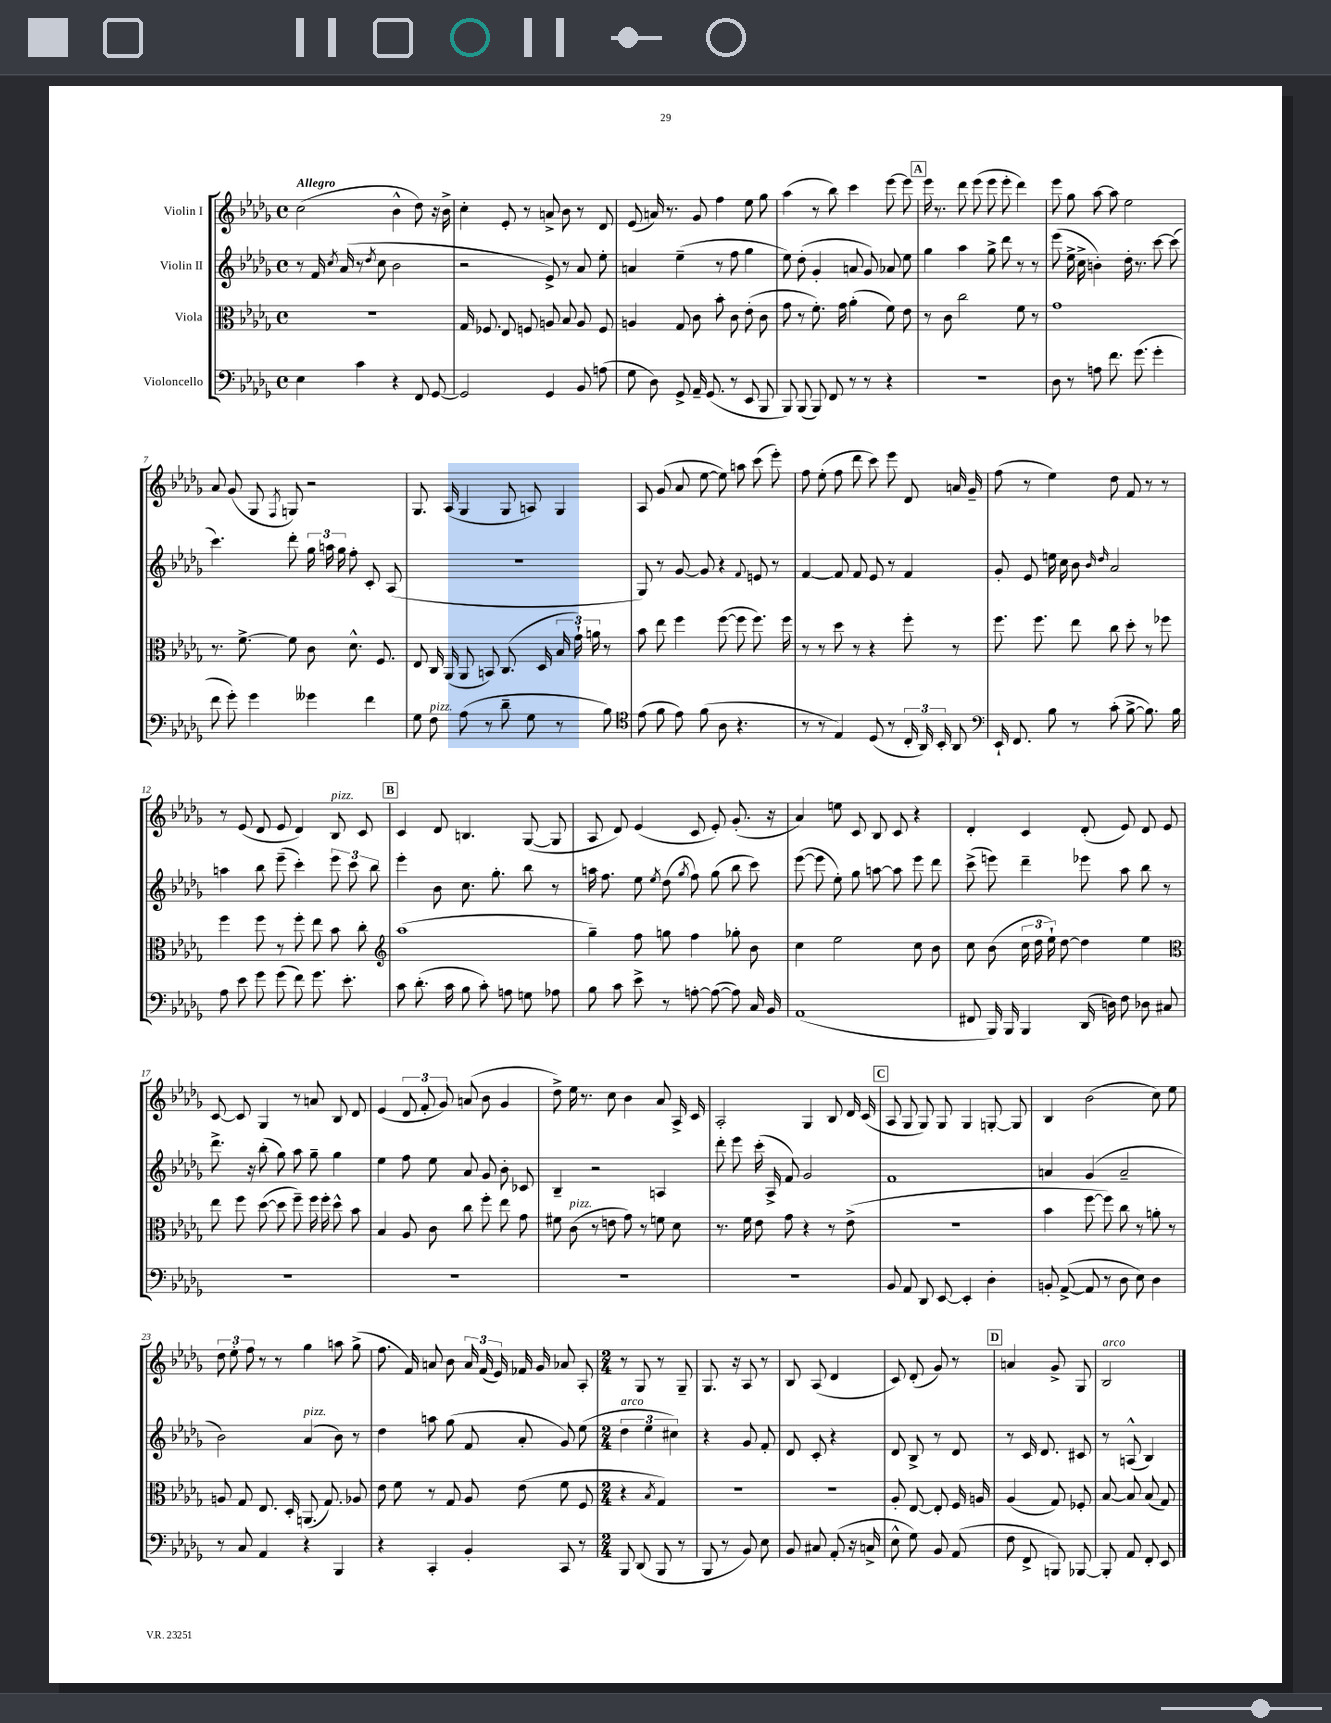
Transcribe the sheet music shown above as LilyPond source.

<<
\new StaffGroup <<
\new Staff = "s0" \with { instrumentName = "Violin I" } {
    \clef treble \key des \major \defaultTimeSignature \time 4/4 \tempo "Allegro"
    \autoBeamOff c''2( bes'4-^ des''8) r16 bes'16-> |
    c''4-. ees'8-. r8 a'8-> bes'8 r8 des'8 |
    ees'8( a'16) r8. ges'8 f''4 ees''8 ges''8 |
    aes''4( r8 bes''8) c'''4 ees'''8~ ees'''8 |
    \mark \markup { \box "A" } ees'''16 r8. des'''8 ees'''8( ees'''8 ees'''8-. des'''4) |
    ees'''8 ges''8 aes''8~ aes''8 ees''2 |
    aes'8 ges'8( ges8 \acciaccatura { f8 } g8) r2 |
    ges8. aes16( ges4 ges8 a8) ges4 |
    aes8 ges'8( aes'8 ees''8~ ees''8) a''8 c'''8( ees'''8-.) |
    f''8 ees''8-.( f''8 des'''8 c'''8) ees'''8 des'8 a'16 ges'16-- |
    f''8( r8 ees''4) des''8 f'8 r8 r8 |
    r8 ees'8( des'8 ees'8 des'4) bes8^\markup { \italic "pizz." } c'8 |
    \mark \markup { \box "B" } c'4 des'8 b4. ges8~( ges8 |
    aes8 des'8) ees'4( c'8 ees'8-.) ges'8.-.( r16 |
    aes'4) e''8 c'8 bes8 c'8 r4 |
    des'4-. c'4 des'8-.( ees'8) des'8 ees'8 |
    c'8~ c'8 ges4 r8 a'8 bes8 des'8 |
    ees'4( \tuplet 3/2 { des'8 f'8-. ges'8) } a'8( bes'8 ges'4 |
    des''8->) ees''16 r8. c''8 bes'4 aes'8 aes16-> c'16 |
    aes2-. ges4 bes8 des'16 c'16( |
    \mark \markup { \box "C" } aes8 ges8 ges8) ges8 ges4 g8~-. g8 |
    bes4 bes'2( c''8) ees''8 |
    \tuplet 3/2 { des''8 ees''8-. f''8 } r8 r8 ges''4 a''8 ges''8->( |
    f''8. f'16) a'8 bes'8 \tuplet 3/2 { a'16 f'16( ees'16) } fes'16 ges'16 aes'8 aes8-. |
    \numericTimeSignature \time 2/4 r8 ges8 r8 ges8-- |
    ges8. r16 aes8 r8 |
    bes8 aes8( des'4 |
    c'8) des'8-.( ges'8) r8 |
    \mark \markup { \box "D" } a'4 ges'8-> ges8 |
    bes2^\markup { \italic "arco" } \bar "|." |
}
\new Staff = "s1" \with { instrumentName = "Violin II" } {
    \clef treble \key des \major \defaultTimeSignature \time 4/4
    \autoBeamOff r8 f'16 \acciaccatura { c''8 } aes'16( r8 \acciaccatura { des''8 } c''8 bes'2 |
    r2 ees'8->) r8 aes'8 ees''8-. |
    a'4 ees''4--( r8 f''8 ges''4 |
    ees''8) des''8-.( ges'4-. a'8 ges'8) aes'8 ees''8 |
    \mark \markup { \box "A" } ges''4 aes''4 ges''8-> des'''8 r8 r8 |
    ees'''8( ees''16-> c''16-> b'4-.) des''16-. r8. c'''8~ c'''8( |
    c'''4.) des'''8-. \tuplet 3/2 { ges''16 a''16 ges''16 } f''8-. c'8-. aes8( |
    r1 |
    ges8) r8 ges'8~ ges'8 r4 \appoggiatura { f'8 } e'8 r8 |
    f'4~ f'8 f'8 ees'8 r8 f'4 |
    ges'8-. ees'8 e''16 c''16 bes'8 \grace { bes'16 des''16 } aes'2 |
    a''4 bes''8 ees'''8--( c'''4-.) \tuplet 3/2 { ees'''8 c'''8 bes''8 } |
    \mark \markup { \box "B" } ees'''4-. bes'8 c''8. ges''8.-. bes''8 r8 |
    a''16 f''8. ees''8 \acciaccatura { ees''8 } des''8( \acciaccatura { ges''8 } f''8) ges''8( bes''8 c'''8) |
    ees'''8~( ees'''8 ees''8-.) ges''8 a''8~ a''8 ees'''8 des'''8 |
    c'''8->( e'''8) des'''4-- ees'''8 aes''8 bes''8 r8 |
    des'''8.-> r16 bes''8-.( ges''8) aes''8 ges''8-- ges''4 |
    ees''4 f''8 ees''8 aes'8 ges'8 bes'8-. ces'8 |
    bes4-- r2 a4 |
    des'''8-. ees'''8 c'''16-.( aes16-> f'8) ges'2 |
    \mark \markup { \box "C" } f'1 |
    a'4 ges'4( a'2-- |
    bes'2) aes'4^\markup { \italic "pizz." }( bes'8) r8 |
    des''4 a''8 ges''8( f'8 aes'8-. ges'8) ees''8( |
    \numericTimeSignature \time 2/4 \tuplet 3/2 { des''4^\markup { \italic "arco" } ees''4 cis''4) } |
    r4 ges'8 f'8-. |
    des'8 c'8-. r4 |
    des'8 bes8-> r8 des'8 |
    \mark \markup { \box "D" } r8 c'16 des'8. cis'8 |
    r8 a8-^( bes4) \bar "|." |
}
\new Staff = "s2" \with { instrumentName = "Viola" } {
    \clef alto \key des \major \defaultTimeSignature \time 4/4
    \autoBeamOff R1 |
    ges16 fes8. ees8 f8 a8 bes8 a8 f8 |
    a4 ges8 c'8 bes'8-. c'8 ees'8-.( c'8 |
    ges'8 r8 f'8.-.) ges'16 aes'4-.( f'8) ees'8 |
    \mark \markup { \box "A" } r8 c'8 c''2 f'8 r8 |
    ges'1 |
    r8. f'8.~-> f'8 c'8 des'8.-^ f8. |
    ees8 c16 aes,16( aes,8 b,8) c8.( des16 \tuplet 3/2 { bes16 ges'16-!) a'16 } r8 |
    bes'8 ees''8 f''4 f''8~( f''8 f''8.) f''16 |
    r8 r8 des''8 r8 r4 f''8-. r8 |
    f''8. f''8. ees''8 c''8 des''8-. r8 fes''8 |
    f''4 f''8 r8 f''8-. ees''8 bes'8 c''8-. |
    \mark \markup { \box "B" } \clef treble aes''1( |
    ges''4--) f''8 g''8 f''4 ges''8-. bes'8 |
    c''4 ees''2 c''8 bes'8 |
    c''8 bes'8( \tuplet 3/2 { c''16 des''16 ees''16-!) } des''8~ des''4 ees''4 |
    \clef alto ees''8 f''8 des''8~( des''8 f''8--) f''16 f''16-. des''8-^ bes'8 |
    bes4 aes8 c'8 c''8 f''8-. ees''8 ges'8 |
    fis'8 c'8^\markup { \italic "pizz." }( r8 e'8 ges'8) r8 f'8 des'8 |
    r8. f'16 ees'8 ges'8 r4 r8 ees'8->( |
    \mark \markup { \box "C" } r1 |
    bes'4 f''8~ f''8) c''8 r8 a'8-. r8 |
    a8 ges8 ees8. des16-. a,8.( ges8.) aes8 |
    ees'8 f'8 r8 ges8 aes8 ees'8( f'8 f8 |
    \numericTimeSignature \time 2/4 r4 \acciaccatura { bes8 } ges4) |
    R2 |
    r2 |
    aes8-. ees8~ ees8-. f16 a16 |
    \mark \markup { \box "D" } aes4( ges8) fes8-. |
    bes8~ bes8 bes8( ges8) \bar "|." |
}
\new Staff = "s3" \with { instrumentName = "Violoncello" } {
    \clef bass \key des \major \defaultTimeSignature \time 4/4
    \autoBeamOff ees4 c'4 r4 f,8 ges,8~ |
    ges,2 ges,4 bes,8 a8( |
    ges8 des8) ges,8-> aes,16-- ges,8.( r8 ees,8 bes,,8 |
    bes,,8) bes,,8( bes,,8) f,8 r8 r8 r4 |
    \mark \markup { \box "A" } R1 |
    des8 r8 a8 f'8. ges'8.( ges'4-. |
    f'8 ges'8-.) ges'4 geses'4 f'4 |
    ges8 f8^\markup { \italic "pizz." } aes8( r8 des'8-- ges8 r8 bes8) |
    \clef tenor ees'8( f'8 ees'8) f'8( aes8 r4. |
    r8 r8 ees4) des8( r8 \tuplet 3/2 { c16-. aes,16) bes,16-. } aes,8 |
    \clef bass ees,16-! f,8. bes8 r8 c'8-.( bes8~-> bes8.) bes16 |
    aes8 ees'8 ges'8 ges'8( f'8) ges'8. ees'8.-. |
    \mark \markup { \box "B" } c'8 des'8.-.( c'16 bes8 c'8-.) a8 g8 aes8 |
    bes8 c'8 ees'8-> r8 a8~-. a8~( a8) c16 bes,16 |
    aes,1( |
    fis,8 bes,,16) bes,,16 bes,,4 des,16( d16) f8 des8 cis8 |
    R1 |
    R1 |
    R1 |
    R1 |
    \mark \markup { \box "C" } bes,8 aes,8 des,8 ees,8~ ees,4-. des4-. |
    b,8-. aes,8~->( aes,8 r8 des8 ees8) des4 |
    r8 c8 aes,4 r4 bes,,4 |
    r4 c,4-. bes,4-. c,8 r8 |
    \numericTimeSignature \time 2/4 bes,,8 des,8( bes,,8 r8 |
    bes,,8 r8 bes,8) ees8 |
    bes,8 cis8 aes,8-.( r16 c16-> |
    ees8-^ ges8) bes,8 aes,8( |
    \mark \markup { \box "D" } f8 f,8-> b,,8) bes,,8~ |
    bes,,8-. aes,8 f,8-. ees,8 \bar "|." |
}
>>
>>
